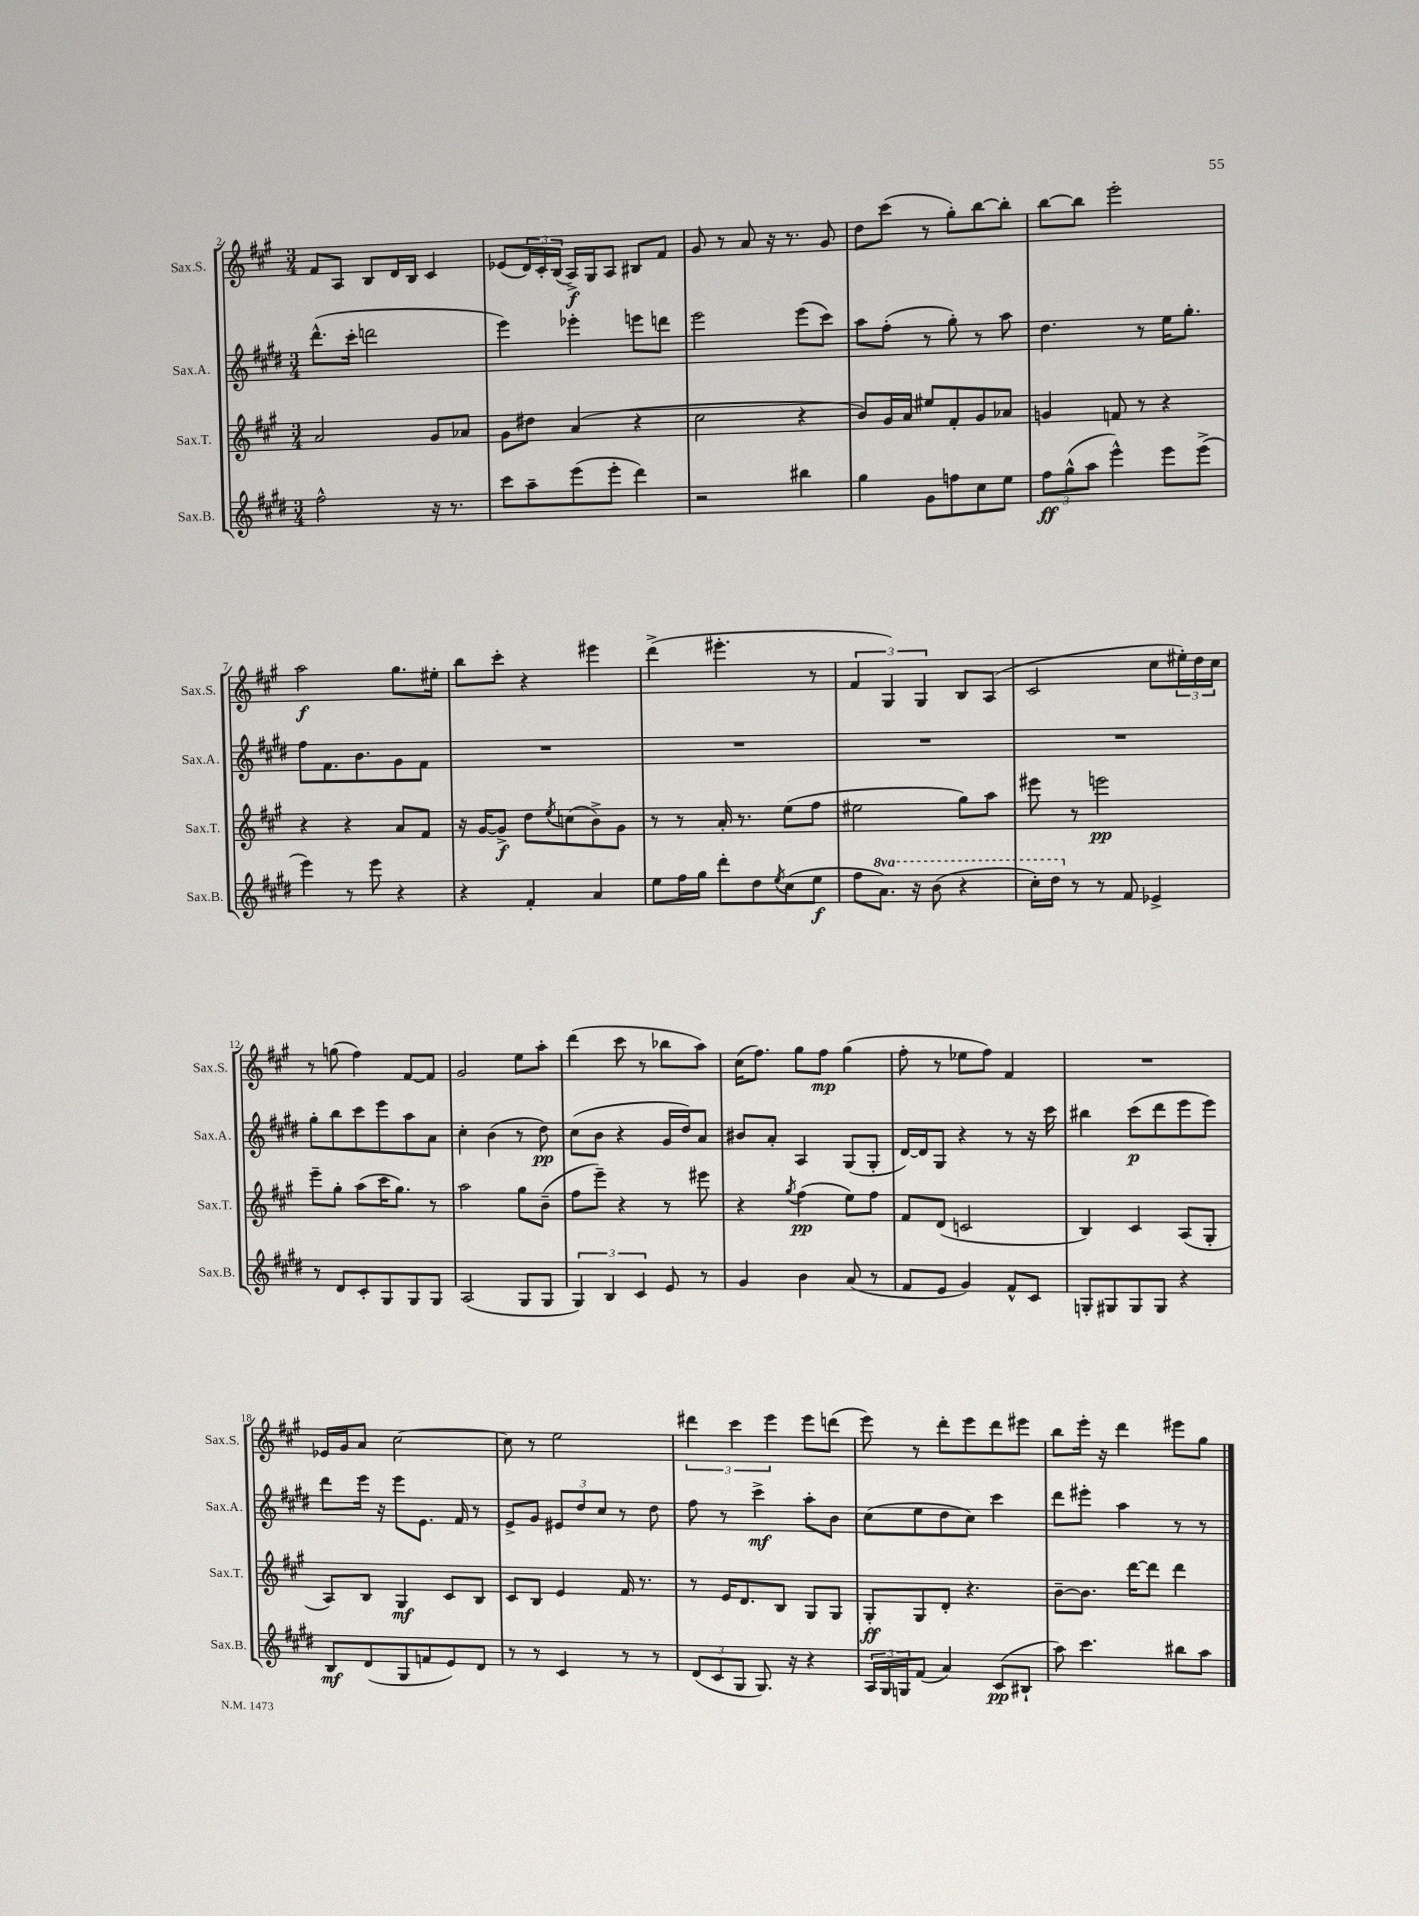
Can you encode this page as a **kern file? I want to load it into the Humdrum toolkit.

**kern	**kern	**kern	**kern
*staff4	*staff3	*staff2	*staff1
*clefG2	*clefG2	*clefG2	*clefG2
*k[f#c#g#d#]	*k[f#c#g#]	*k[f#c#g#d#]	*k[f#c#g#]
*M3/4	*M3/4	*M3/4	*M3/4
2ff#^^	2a	(8.ddd#^^	8f#
.	.	.	8A
.	.	16ccc#'	.
.	.	2ddd	8B
.	.	.	16d
.	.	.	16B
16r	8g#	.	4c#
8.r	.	.	.
.	8a-	.	.
=	=	=	=
8ccc#	8g#	4eee)	(8e-
8aa~	8dd#	.	24d)
.	.	.	24c#'
.	.	.	(24B
(8eee	(4a	4eee-'	16A^)
.	.	.	16G#
8eee'	.	.	8A
4ddd#)	4r	8eee	8B#
.	.	8ddd	8f#
=	=	=	=
2r	2cc#	2eee	8g#
.	.	.	8r
.	.	.	8a
.	.	.	16r
.	.	.	8.r
4bb#	4r	(8eee	.
.	.	8ccc#)	8g#
=	=	=	=
4gg#	8b)	8aa	8dd
.	16g#	(8ff#'	(8ccc#
.	16a	.	.
8g#	8ee#	8r	8r
8ff	8f#'	8gg#')	8gg#')
8cc#	8g#	8r	[8bb
8ee	8a-	8aa	8bb']
=	=	=	=
12ff#	4g	4.dd#	[8bb
(12gg#^^	.	.	.
.	.	.	8bb]
12aa	.	.	.
4eee^^)	8f	.	2eee'
.	8r	8r	.
8eee	4r	16ee	.
.	.	8.gg#'	.
(8eee^	.	.	.
=	=	=	=
4eee)	4r	8ff#	2aa
.	.	8.f#	.
8r	4r	.	.
.	.	8.b	.
8eee	.	.	.
4r	8a	8g#	8.gg#
.	8f#	8f#	.
.	.	.	16ee#'
=	=	=	=
4r	16r	2.r	8bb
.	[16g#	.	.
.	8g#^]	.	8ccc#'
4f#'	8dd	.	4r
.	8qee	.	.
.	(8cc	.	.
4a	8b^)	.	4eee#
.	8g#	.	.
=	=	=	=
8ee	8r	2.r	(4ddd^
16ff#	8r	.	.
16gg#	.	.	.
8ddd#'	16a'	.	4.eee#'
.	8.r	.	.
8dd#	.	.	.
8qee	.	.	.
(8cc#	(8ee	.	.
8ee	8ff#	.	8r
=	=	=	=
8ff#	2ee#	2.r	6f#
8.aa)	.	.	.
.	.	.	6G#)
16r	.	.	.
.	.	.	6G#
(8bb	.	.	.
4r	8gg#)	.	8B
.	8aa	.	(8A
=	=	=	=
16ccc#')	8eee#	2.r	2c#
16ddd#	.	.	.
8r	8r	.	.
8r	2eee	.	.
8f#	.	.	.
4e-^	.	.	8cc#
.	.	.	24ee#')
.	.	.	24dd
.	.	.	24cc#
=	=	=	=
8r	8eee~	8gg#'	8r
8d#	8gg#'	8bb	(8gg
8c#'	(8aa	8ccc#	4ff#)
8G#	16ccc#	8eee	.
.	8.gg#)	.	.
8G#	.	8aa	[8f#
8G#	8r	8a	8f#]
=	=	=	=
(2A	2aa	4cc#'	2g#
.	.	(4b	.
8G#	8gg#	8r	8ee
8G#	(8b~	8dd#)	8aa'
=	=	=	=
6G#)	8ff#	(8cc#	(4ddd
.	8eee~)	8b	.
6B	.	.	.
.	4r	4r	8ccc#
6c#	.	.	.
.	.	.	8r
8e	8r	16g#	8bb-
.	.	16dd#)	.
8r	8eee#	8a	8aa)
=	=	=	=
4g#	4r	8b#	(16cc#
.	.	.	8.ff#)
.	.	8a'	.
.	8qgg#	.	.
4b	(4ff#	4A	8gg#
.	.	.	8ff#
(8a	8ee)	(8G#	(4gg#
8r	8ff#	8G#'	.
=	=	=	=
8f#	8f#	[16d#)	8ff#'
.	.	16d#]	.
8e	(8d	8G#	8r
4g#)	2c	4r	8ee-
.	.	.	8ff#)
8f#^^	.	8r	4f#
8c#	.	16r	.
.	.	16ccc#	.
=	=	=	=
8G'	4B)	4bb#	2.r
8G#	.	.	.
8G#	4c#	(8ccc#	.
8G#	.	8ddd#	.
4r	(8A	8eee	.
.	8G#'	8eee)	.
=	=	=	=
8B	8A)	8ddd#	16e-
.	.	.	16g#
(8d#	8B	16eee	8a
.	.	16r	.
8G#	4G#	8eee	[2cc#
8f	.	8.e	.
8e)	8c#	.	.
.	.	16f#	.
8d#	8B	8r	.
=	=	=	=
8r	8c#	8e^	8cc#]
8r	8B	8g#	8r
4c#	4e	12e#	2ee
.	.	12dd#	.
.	.	12cc#	.
8r	16f#	8r	.
.	8.r	.	.
8r	.	8dd#	.
=	=	=	=
(12d#	8r	8ff#	6ddd#
12c#	.	.	.
.	16e	8r	.
12G#	.	.	6ccc#
.	8.d	.	.
8.G#)	.	4ccc#^	.
.	.	.	6eee
.	8B	.	.
16r	.	.	.
4r	8G#	8aa'	8eee
.	8G#	8b	(8ddd
=	=	=	=
24A	8G#'	(8cc#	8eee)
24G#	.	.	.
24G	.	.	.
(8f#	8G#	8ee	8r
4a)	8d'	8dd#	8ddd'
.	4.r	8cc#)	8eee
(8c#	.	4ccc#	8ddd
8B#`	.	.	8eee#
=	=	=	=
8aa)	[8b~	8ddd#	8bb
4.ccc#	8.b]	8eee#'	16eee'
.	.	.	16r
.	.	4aa	4ddd
.	[16ddd	.	.
.	8ddd]	.	.
8bb#	4ddd	8r	8eee#
8aa	.	8r	8gg#
==	==	==	==
*-	*-	*-	*-
